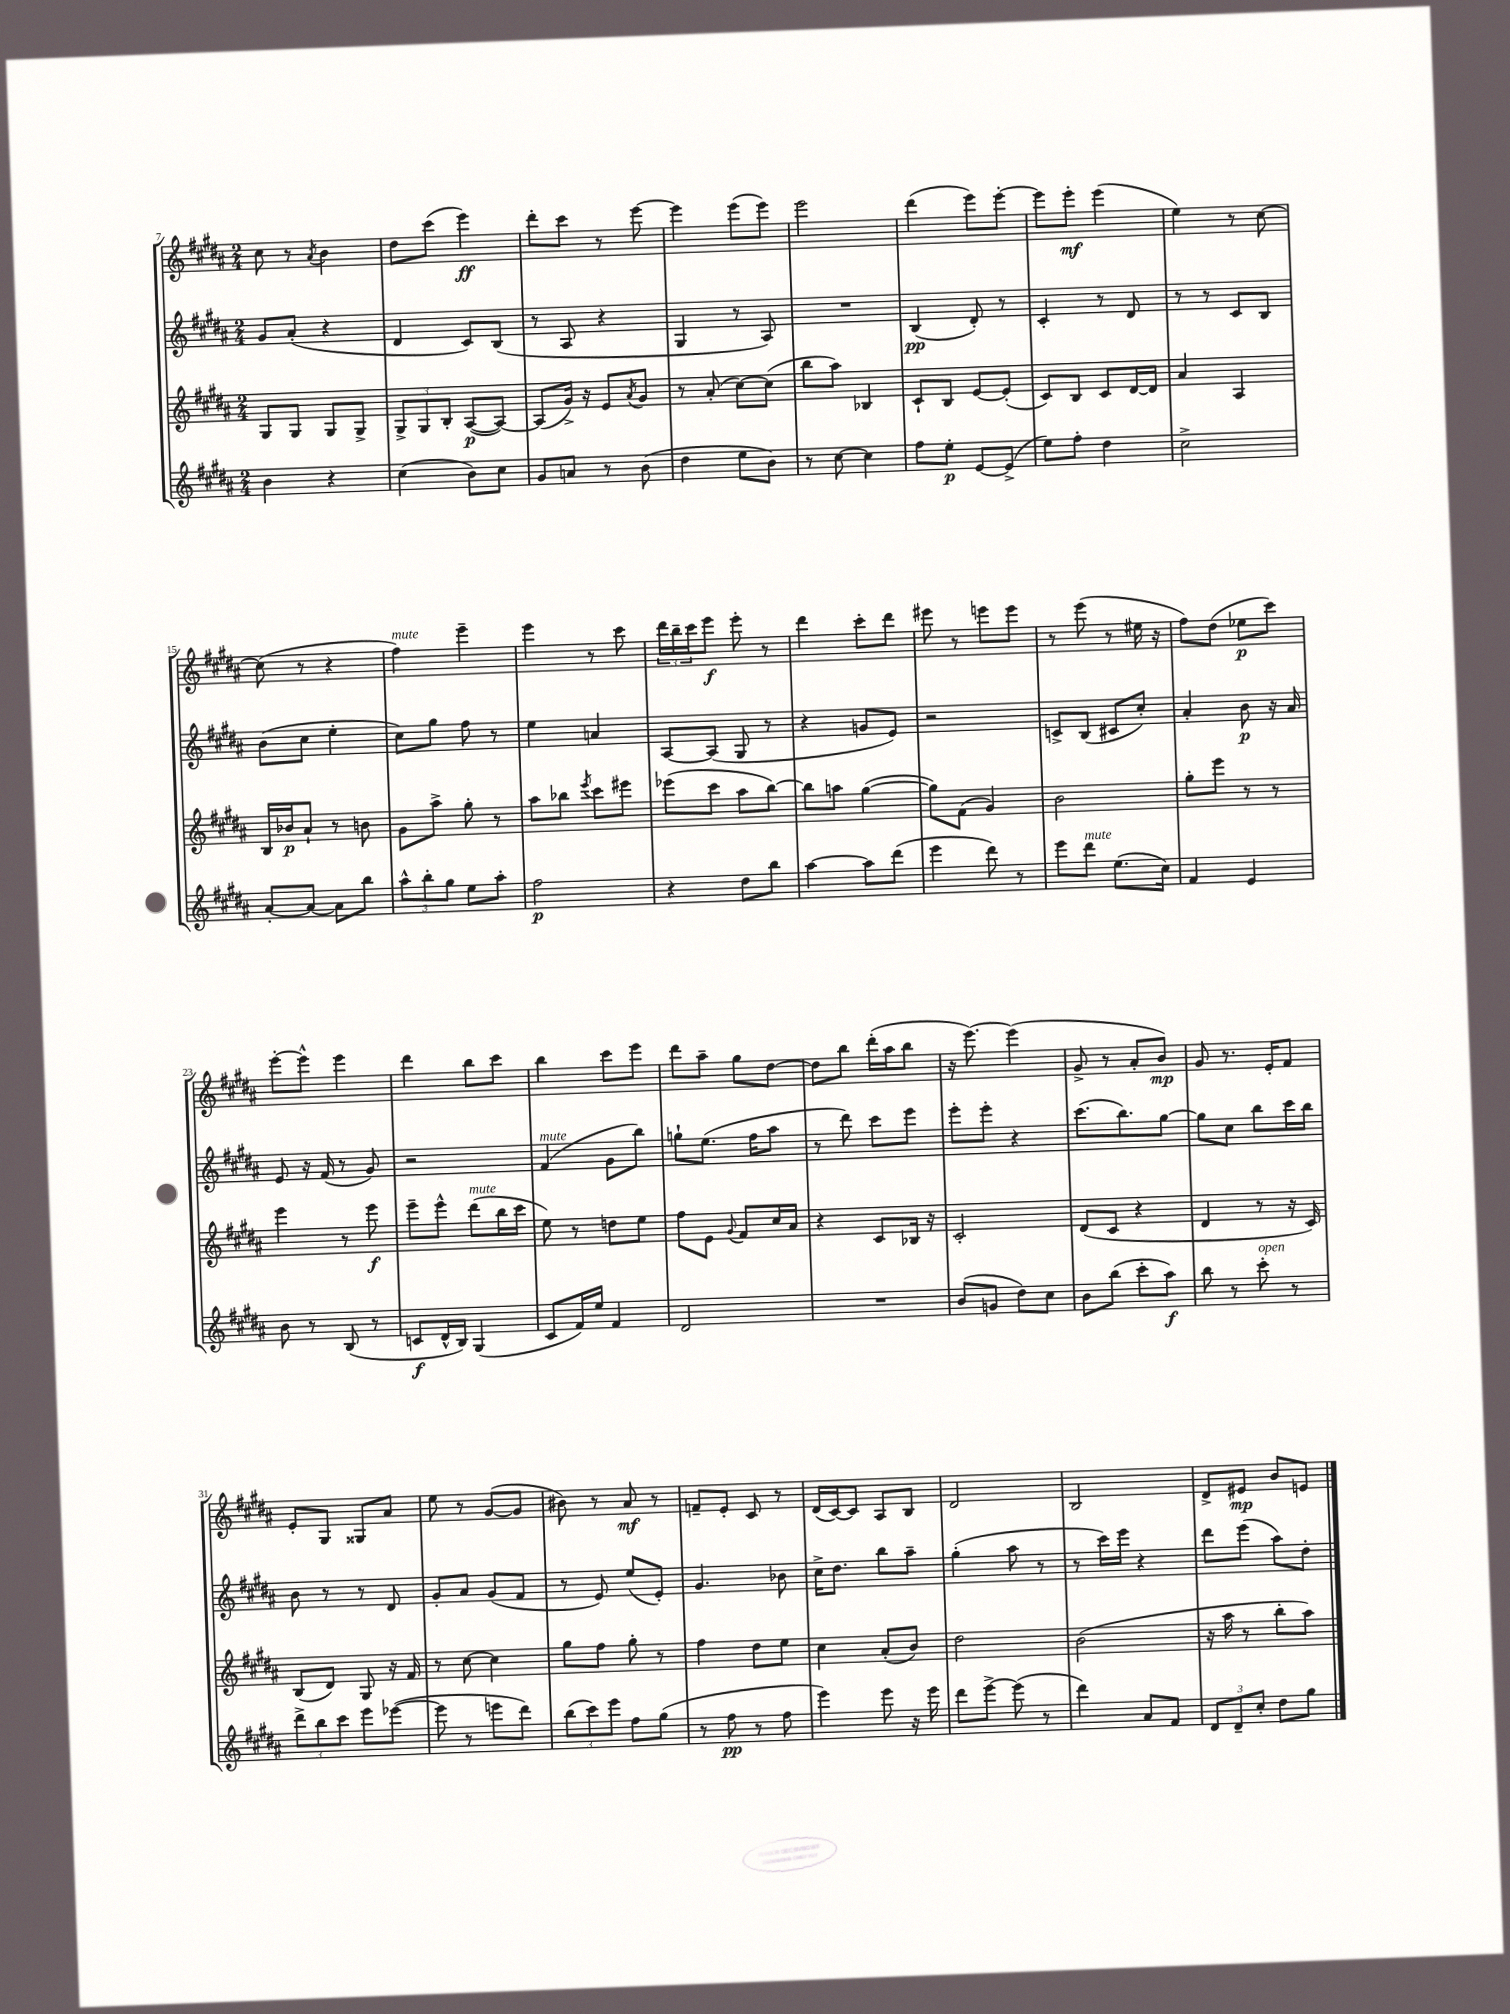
<<
\new StaffGroup <<
\new Staff = "s0" {
    \clef treble \key b \major \numericTimeSignature \time 2/4
    cis''8 r8 \acciaccatura { ais'8 } b'4 |
    dis''8 cis'''8( e'''4\ff) |
    dis'''8-. cis'''8 r8 e'''8~ |
    e'''4 e'''8( e'''8) |
    e'''2 |
    dis'''4( e'''8) e'''8~-. |
    e'''8 e'''8-.\mf e'''4( |
    e''4) r8 cis''8~ |
    cis''8( r8 r4 |
    fis''4^\markup { \italic "mute" }) e'''4-- |
    e'''4 r8 cis'''8 |
    \tuplet 3/2 { dis'''16 b''16-- cis'''16 } e'''8\f e'''8-. r8 |
    dis'''4 cis'''8-. dis'''8 |
    eis'''8 r8 e'''8 e'''8 |
    r8 e'''8( r8 eis''16 r16 |
    fis''8) dis''8( ees''8\p cis'''8) |
    e'''8~-. e'''8-^ e'''4 |
    dis'''4 b''8 cis'''8 |
    b''4 cis'''8 e'''8 |
    dis'''8 ais''8-- gis''8 dis''8~ |
    dis''8 b''8 dis'''16-.( ais''16 b''8 |
    r16 e'''8.~) e'''4( |
    gis'8-> r8 ais'8-. b'8\mp) |
    gis'8 r8. e'16-. fis'8 |
    e'8-. gis8 gisis8 ais'8 |
    e''8 r8 gis'8~( gis'8 |
    bis'8) r8 ais'8\mf r8 |
    f'8-- e'8-. cis'8 r8 |
    dis'16( cis'16~) cis'8 ais8 b8 |
    dis'2 |
    b2 |
    dis'8-> eis'8\mp b'8 e'8 \bar "|." |
}
\new Staff = "s1" {
    \clef treble \key b \major \numericTimeSignature \time 2/4
    gis'8 ais'8-.( r4 |
    dis'4 cis'8) b8( |
    r8 ais8 r4 |
    gis4 r8 ais8) |
    R2 |
    b4\pp( dis'8-.) r8 |
    cis'4-. r8 dis'8 |
    r8 r8 cis'8 b8 |
    b'8( cis''8 e''4-. |
    cis''8) gis''8 fis''8 r8 |
    e''4 a'4 |
    ais8~ ais8( gis8 r8 |
    r4 g'8 e'8) |
    r2 |
    c'8-> b8( cis'8 cis''8-.) |
    ais'4-. b'8\p r16 ais'16 |
    e'8 r16 fis'16( r8 gis'8) |
    r2 |
    fis'4^\markup { \italic "mute" }( gis'8 b''8) |
    g''8-! e''8.( fis''16 ais''8 |
    r8 dis'''8) cis'''8 e'''8 |
    e'''8-. e'''8-. r4 |
    cis'''8.( b''8.) gis''8~ |
    gis''8 cis''8 b''8 cis'''16 b''16 |
    b'8 r8 r8 dis'8 |
    gis'8-. ais'8 gis'8( fis'8 |
    r8 e'8) e''8( e'8-.) |
    gis'4. bes'8 |
    cis''16-> dis''8. b''8 ais''8-- |
    gis''4-.( ais''8 r8 |
    r8 cis'''16) e'''16 r4 |
    dis'''8 e'''8( ais''8) dis''8-. \bar "|." |
}
\new Staff = "s2" {
    \clef treble \key b \major \numericTimeSignature \time 2/4
    gis8 gis8 gis8 gis8-> |
    \tuplet 3/2 { gis8-> gis8 b8-. } ais8~\p( ais8~) |
    ais8( gis'16->) r16 e'8 \acciaccatura { ais'8 } gis'8 |
    r8 ais'8-.( cis''8~) cis''8( |
    b''8 ais''8) bes4 |
    cis'8-! b8 e'8~ e'8-.( |
    cis'8) b8 cis'8 dis'16~ dis'16 |
    ais'4 ais4 |
    b16 bes'16\p ais'8-! r8 b'8 |
    gis'8 ais''8-> gis''8-. r8 |
    ais''8 bes''8 \acciaccatura { e'''8 } cis'''8 eis'''8 |
    ees'''8( cis'''8 ais''8 b''8~) |
    b''8 a''8 gis''4~( |
    gis''8) fis'8( gis'4) |
    b'2 |
    gis''8-. e'''8 r8 r8 |
    e'''4 r8 e'''8\f |
    e'''8-- e'''8-^ dis'''8^\markup { \italic "mute" }( b''16 cis'''16 |
    e''8) r8 d''8 e''8 |
    fis''8 e'8 \appoggiatura { gis'8 } fis'8 cis''16 ais'16 |
    r4 cis'8 bes16 r16 |
    cis'2-. |
    dis'8( cis'8 r4 |
    dis'4 r8 r16 cis'16) |
    b8( dis'8) gis8 r16 fis'16 |
    r8 cis''8~ cis''4 |
    gis''8 fis''8 gis''8-. r8 |
    fis''4 dis''8 e''8 |
    cis''4 ais'8-.( b'8) |
    dis''2 |
    b'2( |
    r16 ais''16 r8 b''8-. ais''8) \bar "|." |
}
\new Staff = "s3" {
    \clef treble \key b \major \numericTimeSignature \time 2/4
    b'4 r4 |
    cis''4( b'8) cis''8 |
    gis'8 a'8 r8 b'8( |
    dis''4 e''8 b'8) |
    r8 cis''8~ cis''4 |
    fis''8 e''8-.\p e'8~ e'8->( |
    e''8) fis''8-. dis''4 |
    cis''2-> |
    ais'8~-. ais'8~ ais'8 b''8 |
    \tuplet 3/2 { ais''8-^ b''8-. gis''8 } e''8 ais''8-. |
    fis''2\p |
    r4 dis''8 b''8 |
    ais''4~ ais''8 dis'''8( |
    e'''4 dis'''8) r8 |
    e'''8 dis'''8^\markup { \italic "mute" } e''8.( cis''16) |
    fis'4 e'4 |
    b'8 r8 b8( r8 |
    c'8\f dis'16-^ b16) gis4( |
    cis'8 fis'16) e''16 fis'4 |
    dis'2 |
    R2 |
    b'8( g'8 dis''8) cis''8 |
    b'8 b''8( cis'''8-. ais''8\f) |
    b''8 r8 cis'''8-.^\markup { \italic "open" } r8 |
    \tuplet 3/2 { dis'''8-> b''8 cis'''8 } e'''8 ees'''8~( |
    ees'''8 r8 e'''8 dis'''8) |
    \tuplet 3/2 { b''8( cis'''8) e'''8 } fis''8 gis''8( |
    r8 fis''8\pp r8 fis''8 |
    e'''4) e'''8 r16 e'''16 |
    dis'''8 e'''8~-> e'''8( r8 |
    dis'''4) ais'8 fis'8 |
    \tuplet 3/2 { dis'8 dis'8-- cis''8-. } dis''8 gis''8 \bar "|." |
}
>>
>>
\layout { \context { \Score currentBarNumber = #7 } }
